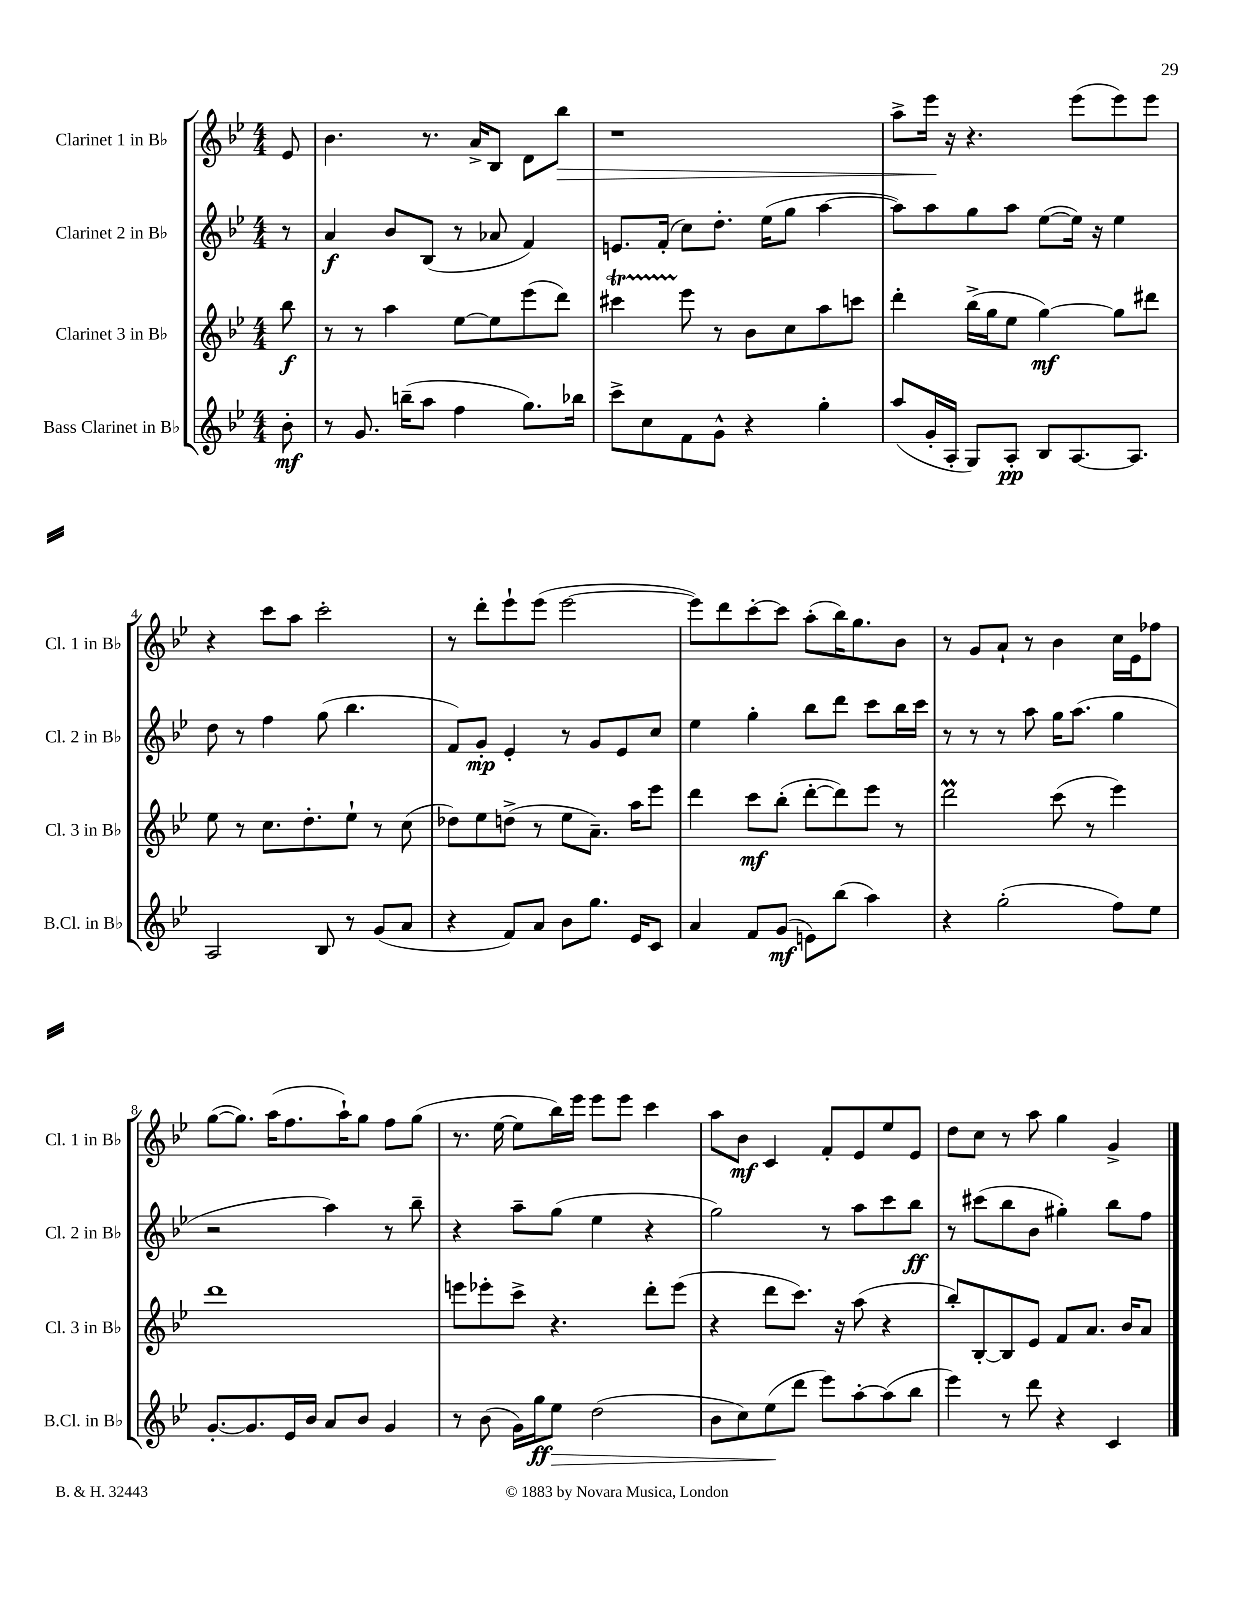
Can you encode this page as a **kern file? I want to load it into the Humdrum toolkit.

**kern	**dynam	**kern	**dynam	**kern	**dynam	**kern	**dynam
*part4	*part4	*part3	*part3	*part2	*part2	*part1	*part1
*staff4	*staff4	*staff3	*staff3	*staff2	*staff2	*staff1	*staff1
*I"Bass Clarinet in B♭	*	*I"Clarinet 3 in B♭	*	*I"Clarinet 2 in B♭	*	*I"Clarinet 1 in B♭	*
*I'B.Cl. in B♭	*	*I'Cl. 3 in B♭	*	*I'Cl. 2 in B♭	*	*I'Cl. 1 in B♭	*
*clefG2	*	*clefG2	*	*clefG2	*	*clefG2	*
*k[b-e-]	*	*k[b-e-]	*	*k[b-e-]	*	*k[b-e-]	*
*M4/4	*	*M4/4	*	*M4/4	*	*M4/4	*
=	=	=	=	=	=	=	=
8b-'\	mf	8bb-\	f	8r	.	8e-/	.
=1	=1	=1	=1	=1	=1	=1	=1
8r	.	8r	.	4a/	f	4.b-\	.
8.g/	.	8r	.	.	.	.	.
.	.	4aa\	.	8b-/L	.	.	.
(16bbn~\KL	.	.	.	.	.	.	.
8aa\J	.	.	.	(8B-/J	.	8.r	.
4ff\	.	[8ee-\L	.	8r	.	.	.
.	.	.	.	.	.	16a^/KL	.
.	.	8ee-\]	.	8a-X/	.	8B-/J	.
8.gg\L)	.	(8eee-\	.	4f/)	.	8d\L	.
!	!	!	!	!	!	!	!LO:HP:b
.	.	8ddd\J)	.	.	.	8bb-\J	>
16bb-X\Jk	.	.	.	.	.	.	.
=2	=2	=2	=2	=2	=2	=2	=2
8ccc^\L	.	4ccc#Xt\	.	8.en/L	.	1r	.
8cc\	.	.	.	.	.	.	.
.	.	.	.	(16f'/Jk	.	.	.
8f\	.	8eee-\	.	8cc\L)	.	.	.
8g^^\J	.	8r	.	8.dd'\J	.	.	.
4r	.	8b-\L	.	.	.	.	.
.	.	.	.	(16ee-\KL	.	.	.
.	.	8cc\	.	8gg\J	.	.	.
4gg'\	.	8aa\	.	[4aa\	.	.	.
.	.	8cccn\J	.	.	.	.	.
=3	=3	=3	=3	=3	=3	=3	=3
(8aa/L	.	4ddd'\	.	8aa\L])	.	8aa^\L	.
16g'/L	.	.	.	8aa\	.	16eee-\Jk	.
16A'/JJ	.	.	.	.	.	16r	]
8G/L)	.	(16bb-^\LL	.	8gg\	.	4.r	.
.	.	16gg\J	.	.	.	.	.
8A'/J	pp	8ee-\J	.	8aa\J	.	.	.
8B-/L	.	[4gg\)	mf	([8ee-\L	.	.	.
[8.A/	.	.	.	16ee-\Jk])	.	(8eee-\L	.
.	.	.	.	16r	.	.	.
.	.	8gg\L]	.	4ee-\	.	8eee-\)	.
8.A/J]	.	.	.	.	.	.	.
.	.	8ddd#X\J	.	.	.	8eee-\J	.
!!LO:LB:g=z
=4	=4	=4	=4	=4	=4	=4	=4
2A/	.	8ee-\	.	8dd\	.	4r	.
.	.	8r	.	8r	.	.	.
.	.	8.cc\L	.	4ff\	.	8ccc\L	.
.	.	.	.	.	.	8aa\J	.
.	.	8.dd'\	.	.	.	.	.
8B-/	.	.	.	(8gg\	.	2ccc'\	.
8r	.	8ee-`\J	.	4.bb-\	.	.	.
(8g/L	.	8r	.	.	.	.	.
8a/J	.	(8cc\	.	.	.	.	.
=5	=5	=5	=5	=5	=5	=5	=5
4r	.	8dd-X\L)	.	8f/L)	.	8r	.
.	.	8ee-\	.	8g'/J	mp	8ddd'\L	.
8f/L)	.	(8ddn^\J	.	4e-'/	.	8eee-`\	.
8a/J	.	8r	.	.	.	(8eee-\J	.
8b-\L	.	8ee-\L	.	8r	.	[2eee-\	.
8.gg\J	.	8.a~\J)	.	8g/L	.	.	.
.	.	.	.	8e-/	.	.	.
16e-/KL	.	16aa\KL	.	.	.	.	.
8c/J	.	8eee-\J	.	8cc/J	.	.	.
=6	=6	=6	=6	=6	=6	=6	=6
4a/	.	4ddd\	.	4ee-\	.	8eee-\L])	.
.	.	.	.	.	.	8ddd\	.
8f/L	.	8ccc\L	mf	4gg'\	.	[8ccc'\	.
(8g/J	mf	(8bb-'\J	.	.	.	8ccc\J]	.
8en\L)	.	[8ddd'\L	.	8bb-\L	.	(8aa'\L	.
(8bb-\J	.	8ddd\])	.	8ddd\J	.	16bb-\K)	.
.	.	.	.	.	.	8.gg\	.
4aa\)	.	8eee-\J	.	8ccc\L	.	.	.
.	.	8r	.	16bb-\L	.	8b-\J	.
.	.	.	.	16ccc\JJ	.	.	.
=7	=7	=7	=7	=7	=7	=7	=7
4r	.	2dddm\	.	8r	.	8r	.
.	.	.	.	8r	.	8g/L	.
(2gg'\	.	.	.	8r	.	8a`/J	.
.	.	.	.	8aa\	.	8r	.
.	.	(8ccc\	.	16gg\KL	.	4b-\	.
.	.	.	.	(8.aa\J	.	.	.
.	.	8r	.	.	.	.	.
8ff\L)	.	4eee-\)	.	4gg\	.	16cc\LL	.
.	.	.	.	.	.	16e-\J	.
8ee-\J	.	.	.	.	.	8ff-X\J	.
!!LO:LB:g=z
=8	=8	=8	=8	=8	=8	=8	=8
[8.g'/L	.	1ddd	.	2r	.	([8gg\L	.
.	.	.	.	.	.	8.gg\J])	.
8.g/]	.	.	.	.	.	.	.
.	.	.	.	.	.	(16aa\KL	.
16e-/L	.	.	.	.	.	8.ff\	.
16b-/JJ	.	.	.	.	.	.	.
8a/L	.	.	.	4aa\)	.	.	.
.	.	.	.	.	.	16aa`\K)	.
8b-/J	.	.	.	.	.	8gg\J	.
4g/	.	.	.	8r	.	8ff\L	.
.	.	.	.	8bb-~\	.	(8gg\J	.
=9	=9	=9	=9	=9	=9	=9	=9
8r	.	8eeen\L	.	4r	.	8.r	.
(8b-\	.	8eee-X'\	.	.	.	.	.
.	.	.	.	.	.	[16ee-\	.
16g\LL)	.	8ccc^\J	.	8aa~\L	.	8ee-\L]	.
16gg\J	ff	.	.	.	.	.	.
!	!LO:HP:b	!	!	!	!	!	!
8ee-\J	>	4.r	.	(8gg\J	.	16bb-\L)	.
.	.	.	.	.	.	16eee-\JJ	.
(2dd\	.	.	.	4ee-\	.	8eee-\L	.
.	.	.	.	.	.	8eee-\J	.
.	.	8ddd'\L	.	4r	.	4ccc\	.
.	.	(8eee-\J	.	.	.	.	.
=10	=10	=10	=10	=10	=10	=10	=10
8b-\L	.	4r	.	2gg\)	.	8aa\L	.
8cc\)	.	.	.	.	.	8b-\J	mf
(8ee-\	.	8ddd\L	.	.	.	4c/	.
8ddd\J	]	8.ccc\J)	.	.	.	.	.
8eee-\L)	.	.	.	8r	.	8f'/L	.
.	.	16r	.	.	.	.	.
[8aa'\	.	(8aa\	.	8aa\L	.	8e-/	.
(8aa\]	.	4r	.	8ccc\	.	8ee-/	.
8bb-\J	.	.	.	8bb-\J	ff	8e-/J	.
=11	=11	=11	=11	=11	=11	=11	=11
4eee-\)	.	8bb-'/L)	.	8r	.	8dd\L	.
.	.	[8B-'/	.	(8ccc#X\L	.	8cc\J	.
8r	.	8B-/]	.	8bb-\	.	8r	.
8ddd\	.	8e-/J	.	8b-\J	.	8aa\	.
4r	.	8f/L	.	4gg#X'\)	.	4gg\	.
.	.	8.a/J	.	.	.	.	.
4c/	.	.	.	8bb-\L	.	4g^/	.
.	.	16b-/KL	.	.	.	.	.
.	.	8a/J	.	8ff\J	.	.	.
==	==	==	==	==	==	==	==
*-	*-	*-	*-	*-	*-	*-	*-
